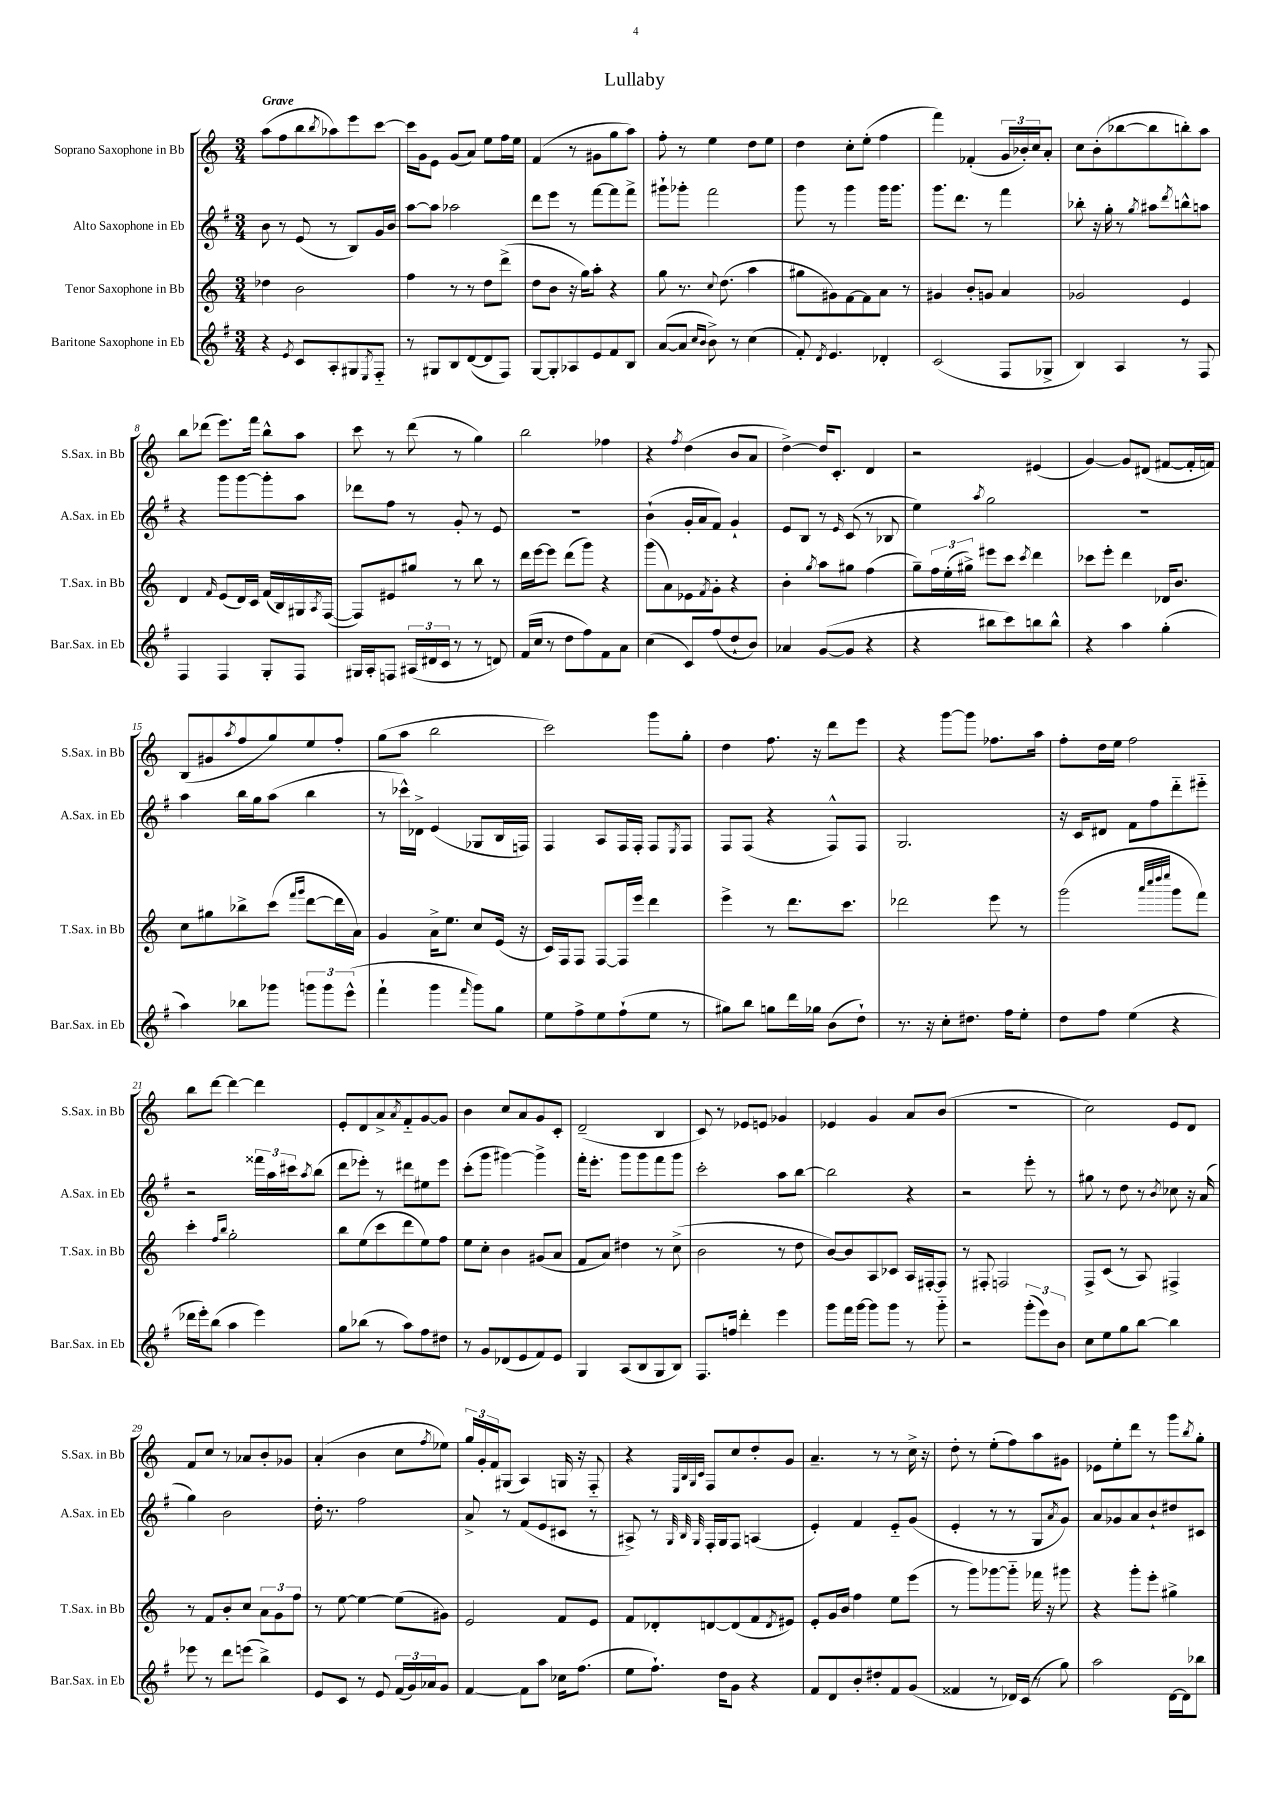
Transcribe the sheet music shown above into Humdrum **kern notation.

**kern	**kern	**kern	**kern
*staff4	*staff3	*staff2	*staff1
*clefG2	*clefG2	*clefG2	*clefG2
*k[f#]	*k[]	*k[f#]	*k[]
*M3/4	*M3/4	*M3/4	*M3/4
4r	4dd-	8b	(8aa
.	.	8r	8ff
8qe	.	.	.
8c	2b	(8e	8bb
.	.	.	8qbb
8A'	.	8r	8aa-)
8G#	.	8B)	8eee
8qE	.	.	.
8F#'~	.	16g	[8ccc
.	.	16b	.
=	=	=	=
8r	4ff	[8aa	16ccc]
.	.	.	16g
8G#	.	8aa]	8e
8B	8r	2aa-	(8g
([8d	8r	.	8a)
8d]	8dd	.	8ee
8F#)	(8ddd^	.	16ff
.	.	.	16ee
=	=	=	=
[8G	8dd	8ddd	(4f
8G']	8b	8eee	.
8A-	16r	8r	8r
.	16gg)	.	.
8e	8aa'	[8fff#	8g#
8f#	4r	8fff#]	8gg
8B	.	8fff#^	8aa)
=	=	=	=
([8a	8gg	8ggg#`	8ff'
8a]	8.r	8ggg-'	8r
16qqcc	.	.	.
16qqb	.	.	.
8b^)	.	2fff#	4ee
.	8qqcc	.	.
.	(8.dd	.	.
8r	.	.	.
(4cc	4aa	.	8dd
.	.	.	8ee
=	=	=	=
8f#')	8gg#	8ggg	4dd
8qd	.	.	.
4.e	8g#)	8r	.
.	[8f	4ggg	8cc'
.	8f]	.	(8ee'
4d-'	8a	16ggg	4ff
.	.	8.ggg	.
.	8r	.	.
=	=	=	=
(2c	4g#	8.ggg	4fff)
.	.	8.ddd	.
.	8b'	.	(4f-'
.	8g	8r	.
8F#	4a	4fff#	24g
.	.	.	24b-')
.	.	.	24cc
8G-^	.	.	8a'
=	=	=	=
4B)	2g-	8bb-'	8cc
.	.	16r	(8b'
.	.	16gg'	.
4A	.	8r	[8bb-
.	.	8qgg	.
.	.	8aa#	8bb-]
.	.	8qddd	.
8r	4e	8bb^^	8bb')
8F#	.	8aa	8aa
=	=	=	=
4F#	4d	4r	8bb
.	.	.	(8ddd-
.	16qqf	.	.
4F#	(8e	8ggg	8.eee)
.	16d)	[8ggg	.
.	16c	.	16fff
8G'	(16f	8ggg']	8bb^^
.	16B)	.	.
8F#	16G#	8aa	8aa
.	8qA	.	.
.	([16F	.	.
=	=	=	=
16G#	8F])	8ddd-	8ccc
16A'	.	.	.
8F	8e#	8ff#	8r
(24A#	8gg#	8r	(8ddd
24d#	.	.	.
24c	.	.	.
8r	8r	8g'	8r
8r	8bb	8r	4gg)
8d)	8r	8e	.
=	=	=	=
(16f#	16ddd	2.r	2bb
16cc	[16eee	.	.
8r	8eee]	.	.
8dd	(8ddd	.	.
8ff#)	8ggg)	.	.
8f#	4r	.	4ff-
8a	.	.	.
=	=	=	=
(4cc	(8ggg	(4b`	4r
.	8a)	.	.
.	.	.	8qff
8c)	8e-	16g'	(4dd
.	.	16a	.
.	8qf	.	.
(8ff#	8g'	8f#)	.
8dd`	4r	4g`	8b
8b)	.	.	8a
=	=	=	=
4a-	4b'	8e	[4dd^)
.	.	8B	.
.	8qgg	.	.
([8g	8aa	8r	16dd]
.	.	.	8.c'
.	.	16qqe	.
8g]	8gg#	(8c	.
4r	(4ff	8r	4d
.	.	8B-	.
=	=	=	=
4r	8gg~)	4ee)	2r
.	24ff	.	.
.	(24ee'	.	.
.	24gg#^)	.	.
.	.	8qaa	.
8bb#	8eee#	2gg	.
8ccc)	8ccc	.	.
.	8qccc	.	.
8bb	4ddd	.	(4e#
8bb^^	.	.	.
=	=	=	=
4r	8ccc-	2.r	[4g)
.	8eee'	.	.
4aa	4ddd	.	8g]
.	.	.	(8d#
(4gg'	16d-	.	[8f#
.	8.b	.	.
.	.	.	16f#']
.	.	.	16f)
=	=	=	=
4aa)	8cc	4aa	(8B
.	8gg#	.	8g#
.	.	.	8qaa
8bb-	8bb-^	16bb	8ff
.	.	16gg	.
8ggg-	(8ccc	(8aa	8gg)
.	16qqfff	.	.
.	16qqggg	.	.
12ggg	[8ddd	4bb	8ee
12ggg	.	.	.
.	16ddd]	.	8ff'
(12eee^^	.	.	.
.	16a)	.	.
=	=	=	=
4fff#`	4g	8r	(8gg
.	.	16ccc-^^)	8aa
.	.	16d-^	.
4ggg	16a^	(4e	2bb
.	8.ee	.	.
16qqfff#	.	.	.
8ggg)	8cc	8G-	.
8gg	(16e	16B	.
.	16r	16F)	.
=	=	=	=
8ee	16c)	4F#	2ccc)
.	16F	.	.
8ff#^	8F	.	.
8ee	[8F	8A	.
(8ff#`	16F]	16F#	.
.	16eee	16F#'	.
8ee	4ddd	8F#	8ggg
.	.	8qE	.
8r	.	8F#	8gg'
=	=	=	=
8gg#)	4eee^	8F#	4dd
8bb	.	(8F#	.
8gg	8r	4r	8.ff
16ddd	8.ddd	.	.
16gg-	.	.	16r
(8b	.	8F#^^)	8ddd
.	8.ccc	.	.
8dd`)	.	8F#	8eee
=	=	=	=
8.r	2ddd-	2.G	4r
16r	.	.	.
8cc'	.	.	[8ggg
8.dd#	.	.	8ggg]
.	8eee	.	8.ff-
16ff#	.	.	.
8ee'	8r	.	.
.	.	.	16aa
=	=	=	=
8dd	(2ggg	16r	8ff'
.	.	16c	.
8ff#	.	8d#	16dd
.	.	.	16ee
(4ee	.	8f#	2ff
.	.	8ff#	.
.	32qqaaa	.	.
.	32qqcccc	.	.
.	32qqdddd	.	.
.	32qqeeee	.	.
4r	8ggg	8ddd'~	.
.	8fff)	8eee#'~	.
=	=	=	=
16ddd-	4ccc'	2r	8bb
16eee')	.	.	.
(8bb	.	.	[8ddd
.	16qqff	.	.
.	16qqbb	.	.
4aa	2gg'	.	4ddd_
4eee)	.	24fff##	4ddd]
.	.	24aa	.
.	.	24ccc#	.
.	.	8qaa	.
.	.	(8bb	.
=	=	=	=
8gg	8bb	8ddd	8e'
(8bb-	(8ee	8eee-')	8d
8r	8ccc	8r	8a^
.	.	.	8qa
8aa)	8ddd	8ddd#	8f'~
8ff#	8ee)	8ee#	[8g
8dd#	8ff	8eee-	8g]
=	=	=	=
8r	8ee	(8ccc'	4b
8g	8cc'	8ggg	.
(8d-	4b	[4ggg#)	8cc
8e	.	.	8a
8f#)	(8g#	4ggg#^]	8g
8e	8a	.	8c'
=	=	=	=
4G	8f	16fff#'	(2d~
.	.	8.eee'	.
.	8a)	.	.
(8A	4dd#	8ggg	.
8B	.	8ggg	.
8G	8r	8fff#	4B
8B)	(8cc^	8ggg	.
=	=	=	=
8.F#	2b	2ccc'	8c)
.	.	.	8r
16ff	.	.	.
4ddd'	.	.	8e-
.	.	.	8e
4eee	8r	8aa	4g-
.	8dd	[8bb	.
=	=	=	=
8ggg	[8b)	2bb]	4e-
16fff#	8b]	.	.
[16ggg	.	.	.
8ggg]	8A	.	4g
8ggg	8c-	.	.
8r	16A	4r	8a
.	[16F#'	.	.
8ggg'~	8F#]	.	(8b
=	=	=	=
2r	8r	2r	2.r
.	8F#'	.	.
.	2F	.	.
(12ggg'	.	8eee'	.
12eee)	.	.	.
.	.	8r	.
12b	.	.	.
=	=	=	=
8cc	8F^	8gg#	2cc)
8ee	(8c	8r	.
8gg	8r	8dd	.
[8bb	8A)	8r	.
.	.	8qb	.
4bb]	4F#^	8cc-	8e
.	.	16r	8d
.	.	(16a	.
=	=	=	=
8eee-	8r	4gg)	8f
8r	8f	.	8cc
8ddd	8b'	2b	8r
(8eee	8cc	.	8a-
4bb^)	12a	.	8b'
.	12g	.	.
.	.	.	8g-
.	12ff	.	.
=	=	=	=
8e	8r	16dd'	(4a'
.	.	8.r	.
8c	[8ee	.	.
8r	4ee_	2ff#	4b
8e	.	.	.
(24f#	(8ee]	.	8cc
24g)	.	.	.
24a-	.	.	.
.	.	.	8qff
8g	8g#)	.	8ee-)
=	=	=	=
[4f#	2e	8a^	24gg
.	.	.	24g'
.	.	.	24f
.	.	8r	(8G#
8f#]	.	(8f#	4A)
8aa	.	8e	.
16cc-	8f	8c#	16G
(8.ff#	.	.	16r
.	8e	8r	8F'~
=	=	=	=
8ee	8f	8A#^)	4r
8.ff#`)	8d-'	8r	.
.	.	.	32qqE
.	.	32qqG	32qqB
.	.	32qqB	32qqG
.	.	32qqG	32qqc
.	[8d	16F#'	8F
16dd	.	16G	.
8g	(8d]	8F#	8cc
4r	8f	(4A	8dd'
.	8qd	.	.
.	8e#)	.	8g
=	=	=	=
8f#	8e'	4e')	4.a~
8d	16g	.	.
.	16b	.	.
8b'	4ff	4f#	.
8dd#'	.	.	8r
8f#	8ee	8e'~	8r
(8g	(8eee	(8g	16cc^
.	.	.	16r
=	=	=	=
4f##	8r	4e'	8dd'
.	8ggg)	.	8r
8r	[8ggg-	8r	(8ee'
16d-)	8ggg-'~]	8r	8ff)
(16c	.	.	.
8r	16fff-	8G	8aa
.	16r	.	.
.	.	8qa	.
8gg)	8ggg#	8g)	8g#
=	=	=	=
2aa	4r	8a	8e-
.	.	8g-	8ee'
.	8ggg'	8a	8ddd
.	8eee'	8b`	8r
[16d	4gg#^	8dd#	8ggg
16d]	.	.	.
.	.	.	8qbb
8bb-	.	8c#	8gg'
==	==	==	==
*-	*-	*-	*-
